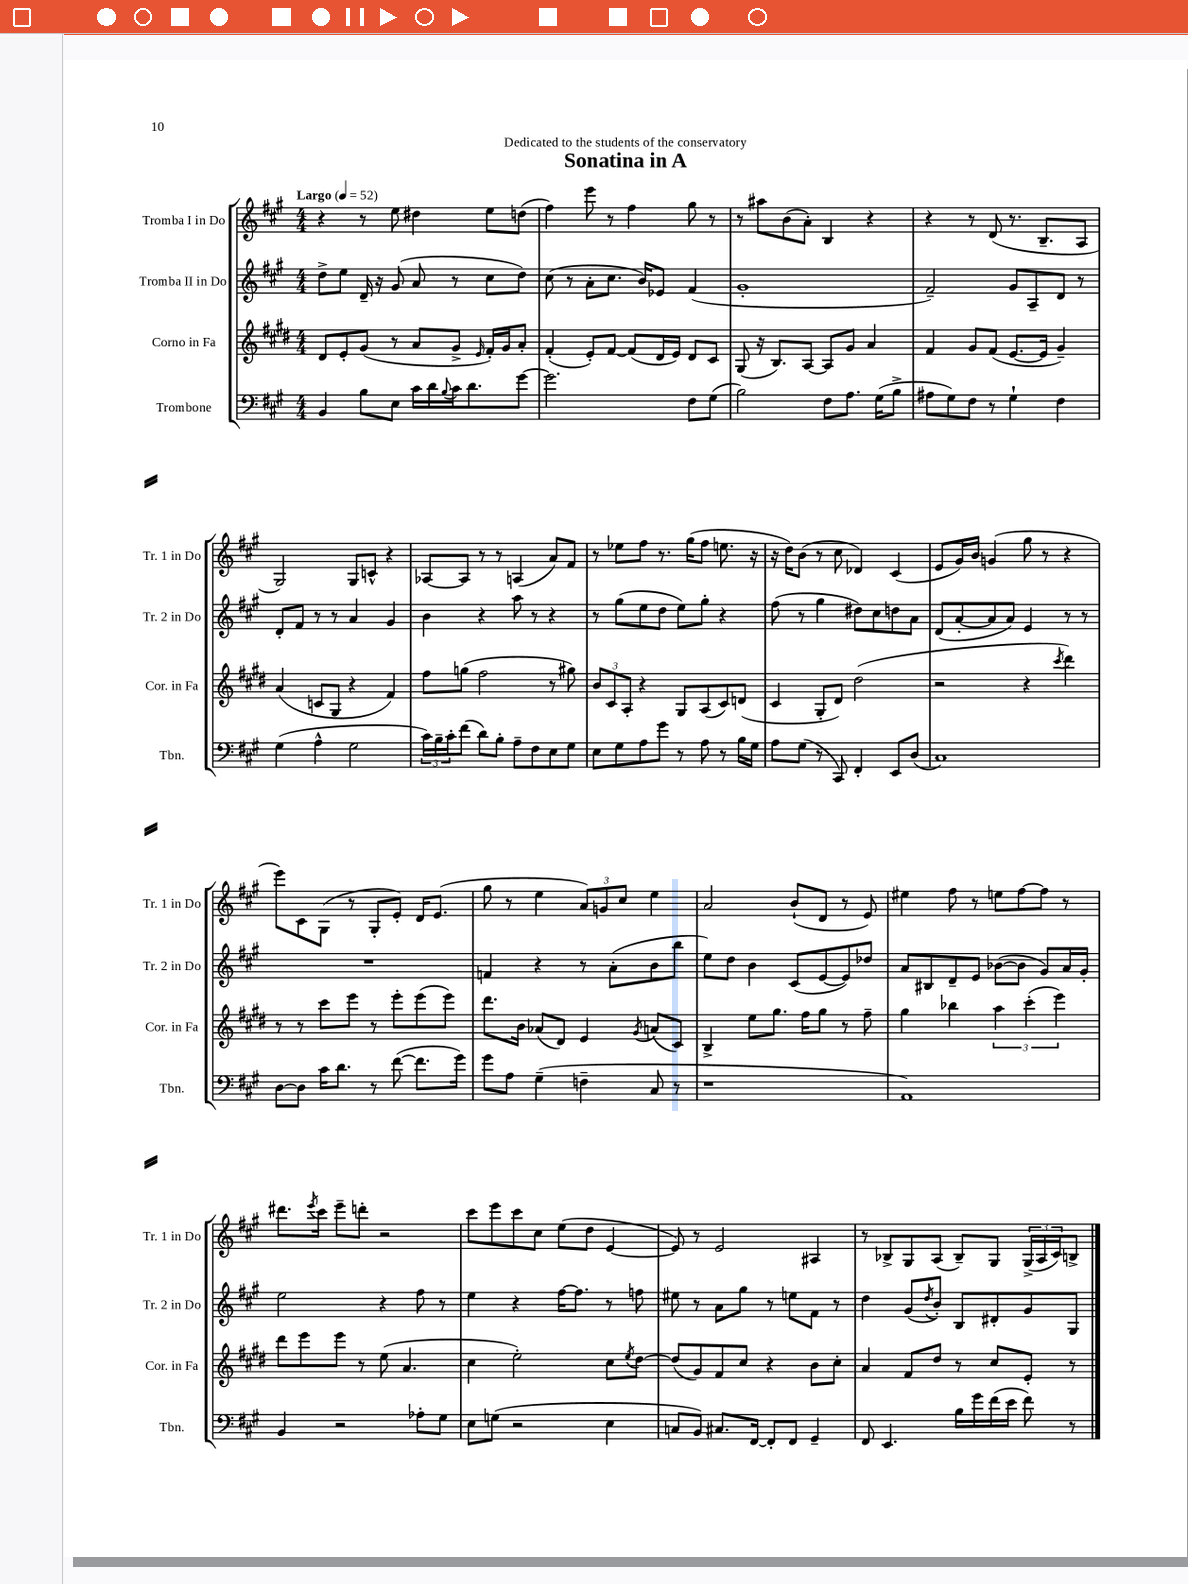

**kern	**kern	**kern	**kern
*staff4	*staff3	*staff2	*staff1
*clefF4	*clefG2	*clefG2	*clefG2
*k[f#c#g#]	*k[f#c#g#d#]	*k[f#c#g#]	*k[f#c#g#]
*M4/4	*M4/4	*M4/4	*M4/4
*MM52	*MM52	*MM52	*MM52
4BB	8d#	8dd^	4r
.	8e'	8ee	.
8B	(8g#	16d~	8r
.	.	16r	.
8E	8r	(8g#	8ee
16c#	8a	8a	4dd#
16d	.	.	.
8qqB	.	.	.
16c#	8g#^	8r	.
8.d	.	.	.
.	16qqe	.	.
.	16f#')	8cc#	8ee
.	16g#	.	.
[8g#	8a'	8dd)	(8dd
=	=	=	=
2.g#]	(4f#'	(8cc#	4ff#)
.	.	8r	.
.	8e')	8a'	8eee
.	[8f#	8.cc#	8r
.	(8f#]	.	4ff#
.	.	16b)	.
.	16d#	8e-	.
.	16e)	.	.
8F#	8d#	(4f#	8gg#
(8G#	8c#	.	8r
=	=	=	=
2B)	(8G#	1g#'	8r
.	16r	.	8aa#
.	8.B)	.	.
.	.	.	(8b
.	[8A	.	8a')
8F#	8A]	.	4B
8.A	8g#	.	.
.	4a	.	4r
(16G#	.	.	.
8B^	.	.	.
=	=	=	=
8A#	4f#	2f#~)	4r
8G#)	.	.	.
8F#	8g#	.	8r
8r	(8f#	.	(8d
4G#`	[8.e	8g#	8.r
.	.	8A~	.
.	16e]	.	8.B~
4F#	4g#~)	8d	.
.	.	8r	8A
=	=	=	=
(4G#	(4a	8d'	2G#)
.	.	8f#	.
4A^^	8c	8r	.
.	8G#	8r	.
2G#	4r	4a	8G#
.	.	.	8c^^
.	4f#)	4g#	4r
=	=	=	=
24c#)	8ff#	4b	[8A-
24B~	.	.	.
24c#'	.	.	.
(8f#	(8gg	.	8A-]
8d)	2ff#	4r	8r
8B'	.	.	8r
8A~	.	8aa	(4A
8F#	.	8r	.
8E	8r	4r	8a)
8G#	8gg#)	.	8f#
=	=	=	=
8E	12b	8r	8r
.	12c#	.	.
8G#	.	(8gg#	8ee-
.	12A'	.	.
8A	4r	8ee	8ff#
8g#	.	8dd	8.r
8r	8G#	8ee)	.
.	.	.	(16gg#
8A	(8A	8gg#'	8ff#
8r	8c#)	4r	8.ee
16B	(8d	.	.
16G#	.	.	16r
=	=	=	=
8A	4c#	(8ff#	16r
.	.	.	16dd)
(8G#	.	8r	(8b
8r	8G#'	4gg#	8r
8CC#)	8d#)	.	8cc#
4FF#'	(2dd#	8dd#)	4d-)
.	.	8cc#	.
8EE	.	8dd	(4c#
(8D	.	8a	.
=	=	=	=
1C#)	2r	(8d	8e
.	.	[8a'	16g#)
.	.	.	16b
.	.	8a]	(4g
.	.	8a)	.
.	4r	4e	8gg#
.	.	.	8r
.	8qccc#	.	.
.	4ddd#)	8r	4r
.	.	8r	.
=	=	=	=
[8D	8r	1r	8eee)
8D]	8r	.	8c#
16c#	8ccc#	.	(8G#
8.d	.	.	.
.	8eee	.	8r
8r	8r	.	8G#'
([8f#	8eee'	.	8e')
8.f#]	(8eee	.	16d
.	.	.	(8.e
.	8eee)	.	.
16g#)	.	.	.
=	=	=	=
8g#	8.ddd#	4f	8gg#
8A	.	.	8r
.	16b	.	.
(4G#~	(8a-	4r	4ee
.	8d#)	.	.
4F~	4e	8r	12a)
.	.	.	12g
.	.	(8a'	.
.	.	.	12cc#
.	8qg#	.	.
8C#	(8a	8b	4ee
8r	8c#)	8bb	.
=	=	=	=
1r	4B^	8ee)	2a
.	.	8dd	.
.	8ee	4b	.
.	8.gg#	.	.
.	.	(8c#	(8b`
.	16ff#	.	.
.	8gg#	[8e	8d
.	8r	8e])	8r
.	8ff#~	8dd-	8e)
=	=	=	=
1AA)	4gg#	8a	4ee#
.	.	8B#	.
.	4bb-	8d~	8ff#
.	.	8e	8r
.	6aa	([8b-	8ee
.	.	8b-]	[8ff#
.	(6ccc#'	.	.
.	.	8g#)	8ff#]
.	6eee)	.	.
.	.	16a	8r
.	.	16g#'	.
=	=	=	=
4BB	8ddd#	2ee	8.ddd#
.	8eee	.	.
.	.	.	8qeee
.	.	.	16ccc#
2r	8eee	.	8eee~
.	8r	.	8ddd'
.	(8ee	4r	2r
.	4.a	.	.
8A-'	.	8ff#	.
8G#	.	8r	.
=	=	=	=
8E	4cc#	4ee	8ccc#
(8G	.	.	8eee
2r	2ee')	4r	8ccc#
.	.	.	8cc#
.	.	[16ff#	(8ee
.	.	8.ff#]	.
.	.	.	8dd
4E	8cc#	8r	[4e
.	8qee	.	.
.	[8dd#	8ff	.
=	=	=	=
8C	(8dd#]	8ee#	8e])
8BB)	8g#)	8r	8r
8.C#	8f#	8a	2e
.	8cc#	8gg#	.
[16FF#	.	.	.
8FF#']	4r	8r	.
8FF#	.	8ee	.
4GG#~	8b	8f#	4A#
.	8cc#'	8r	.
=	=	=	=
8FF#	4a	4dd	8r
4.EE	.	.	8B-^
.	8f#	(8g#	8G#
.	.	8qdd	.
.	8dd#	8b')	(8A
16B	8r	8B	8B-~)
16g#	.	.	.
(16f#	8cc#	8d#'	8G#
16e	.	.	.
8f#)	8e'	8g#	(24G#^
.	.	.	24A
.	.	.	24c#)
8r	8r	8G#	8B^
==	==	==	==
*-	*-	*-	*-
